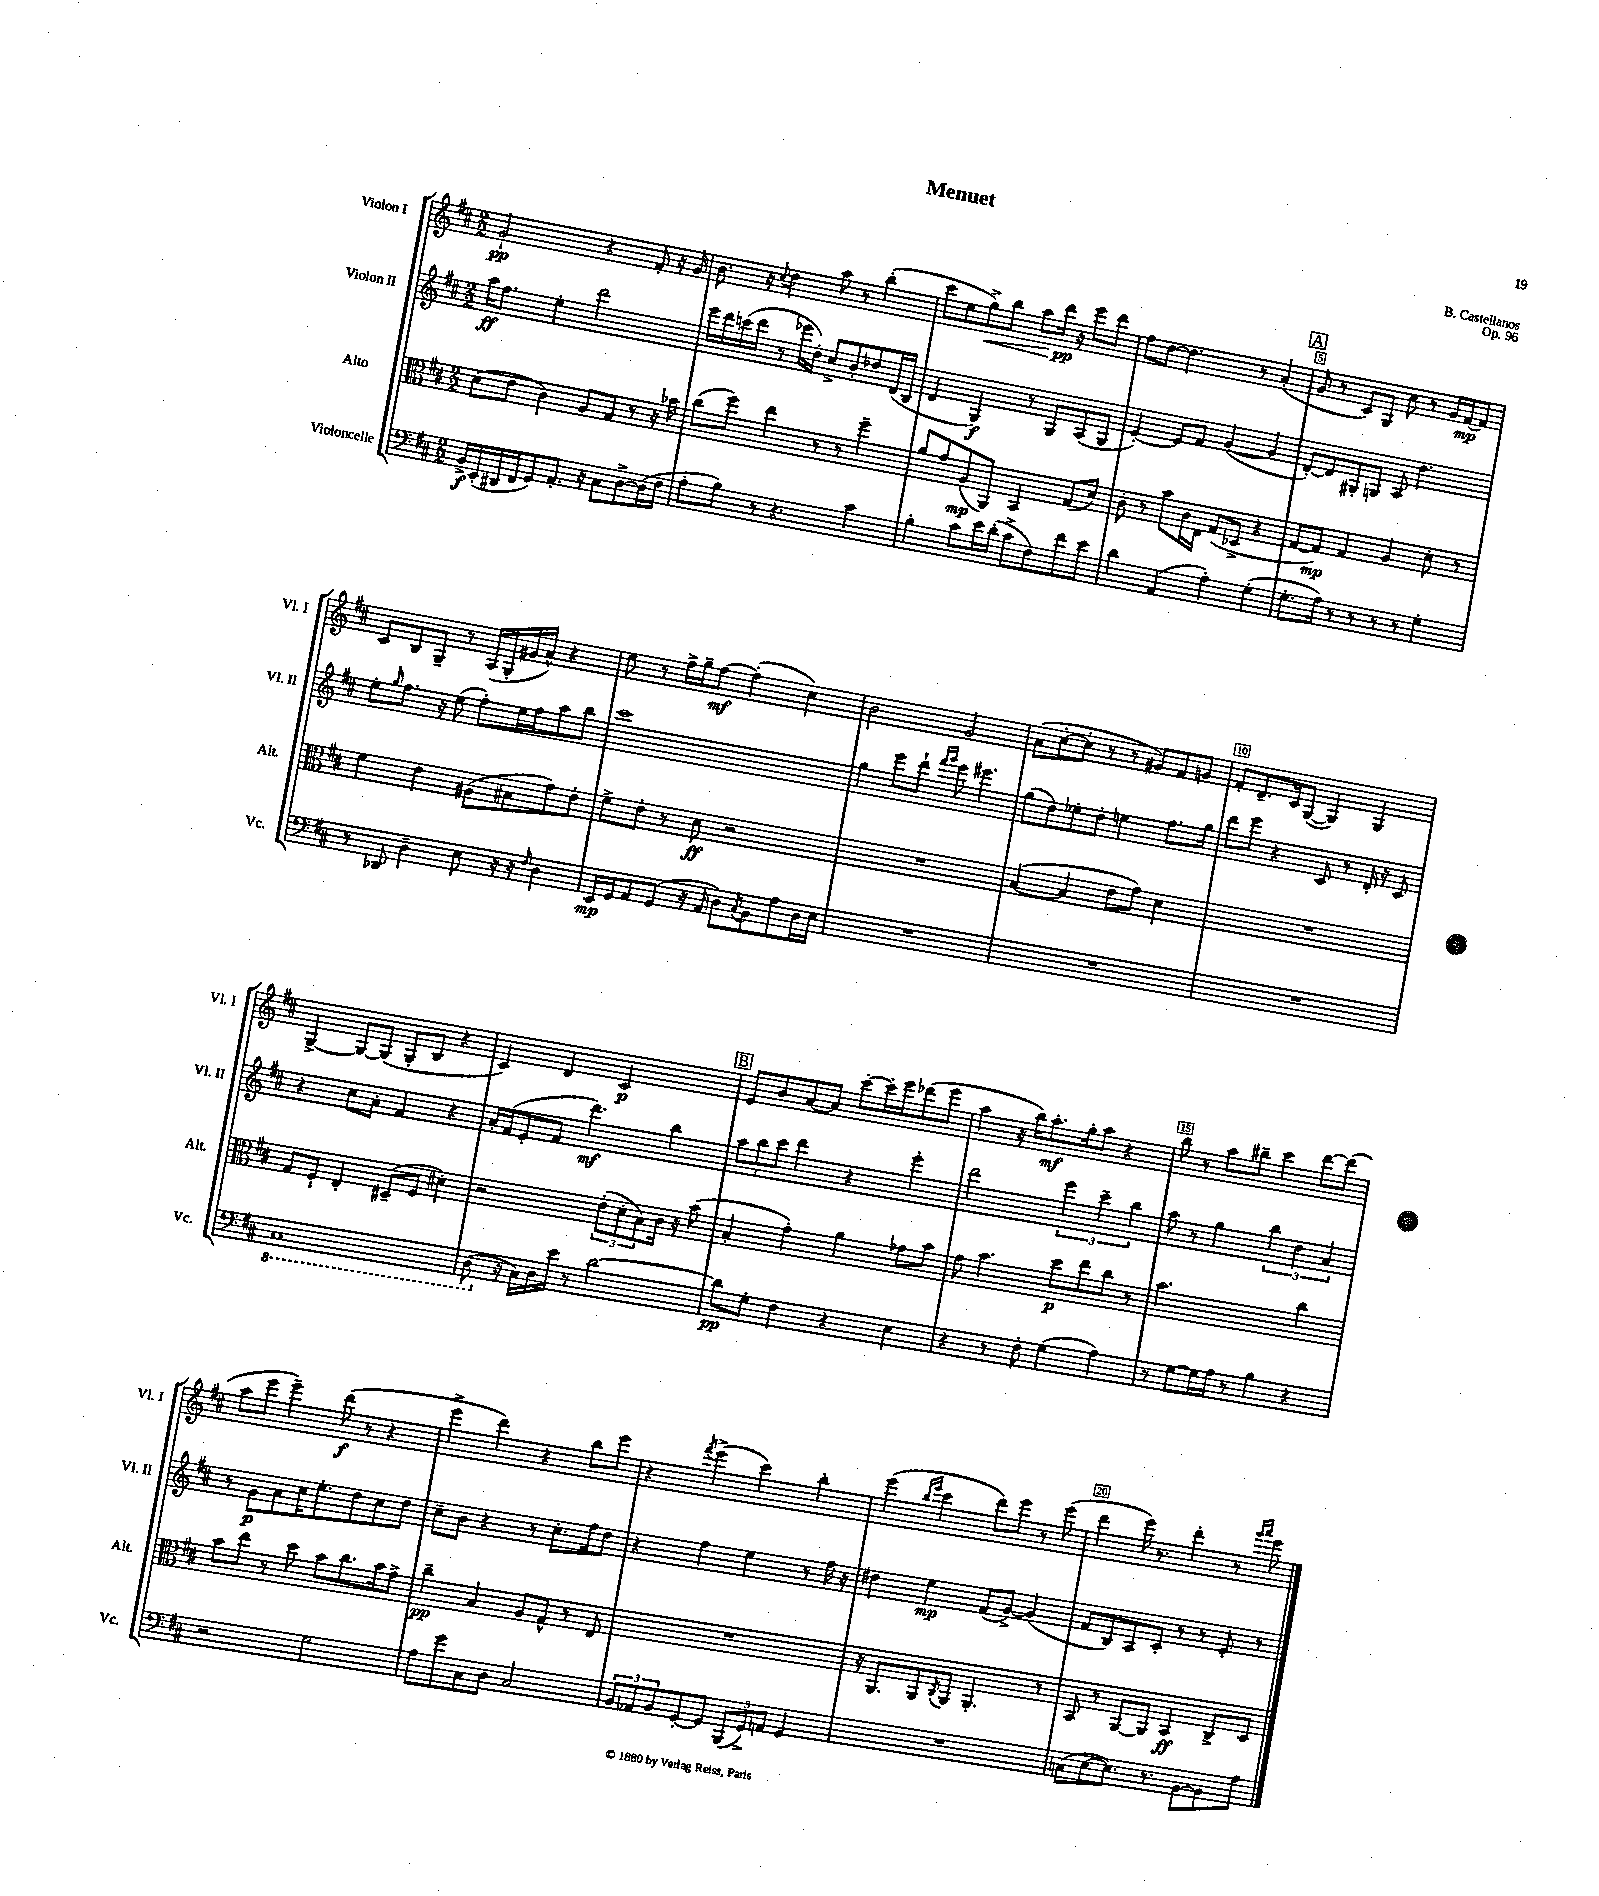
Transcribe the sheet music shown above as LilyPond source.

\header { title = "Menuet" composer = "B. Castellanos" opus = "Op. 96" }
<<
\new StaffGroup <<
\new Staff = "s0" \with { instrumentName = "Violon I" shortInstrumentName = "Vl. I" } {
    \clef treble \key d \major \numericTimeSignature \time 2/2
    g'2-!\pp r4 fis'8-. r16 g'16 |
    b'8. r16 \appoggiatura { cis''8 } d''4 a''8 r8 b''4-.( |
    cis'''8 e''8 g''8->\<) b''8 a''8 d'''16\pp\! r16 e'''8 d'''8 |
    fis''8 d''8~ d''4. r8 a'4-.( |
    \mark \markup { \box "A" } g'8 r8 cis'8) g8 cis''8 r8 g'16 fis'16~\mp fis'8 |
    cis'8 b8 g8-- r8 a16( g16-. gis'16 a'16-^) r4 |
    e''8 r8 fis''16-> g''16-- fis''8~\mf fis''4-.( cis''4) |
    b'2 g'2 |
    a'8( cis''8~-. cis''8-. r8 r8 gis'8) fis'8 g'8 |
    fis'8-. d'8.-- cis'16 g8~( g4) g4 |
    g4~-> g8~ g8( g8-. b8 r4 |
    cis'4) d'4 cis'2\p |
    \mark \markup { \box "B" } e'8 b'8 a'8~ a'8 cis'''8~-. cis'''16-. e'''16 des'''8( e'''8 |
    a''4 r16 b''16) a''8.-.\mf g''16-. a''8 r4 |
    b''8 r8 a''8 bis''8-- cis'''4 d'''8~ d'''8( |
    a''8 e'''8 e'''4--) d'''8\f( r8 r4 |
    e'''4-> d'''4) r4 b''8 e'''8 |
    r4 \acciaccatura { fis'''8 } e'''4->( cis'''4) b''4-. |
    e'''4( \grace { b''16 e'''16 } cis'''4 d'''8) e'''8 r8 e'''8( |
    d'''4 e'''16) r8. d'''4-. r8 \grace { g'''16 a'''16 } e'''8 \bar "|." |
}
\new Staff = "s1" \with { instrumentName = "Violon II" shortInstrumentName = "Vl. II" } {
    \clef treble \key d \major \numericTimeSignature \time 2/2
    a''16\ff fis''8. e''4-. d'''2 |
    e'''16 d'''16 c'''16( d'''16 r8 ees'''16 d''16-.) cis''8-> b'8-. des''8 d'16( b16 |
    d'4 g4\f) r8 g8 a8( g8 |
    e'4~-.) e'8 fis'8 g'4~( g'4 |
    \mark \markup { \box "A" } d'8~-.) d'8 gis8-. g8 a8 d''4. |
    e''8-. \grace { g''16 } fis''8. r16 e''8( fis''8-.) e''16 fis''16 a''8 b''8 |
    cis'''1 |
    g''4 e'''8 d'''8-! \grace { fis'''16 g'''16 } e'''8 eis'''4. |
    g''8( d''8) ees''8-. d''8-. e''4 fis''8. g''16 |
    d'''8 e'''8 r4 cis'8 r8 d'16-. r16 cis'8 |
    r4 cis''8 a'8-. fis'4 r4 |
    a'16-. fis'16( e'8-. fis'8 d'''4.\mf) b''4 |
    \mark \markup { \box "B" } \tuplet 3/2 { a''8 b''8 cis'''8 } d'''4 r4 e'''4-. |
    d'''2 \tuplet 3/2 { e'''4 cis'''4-- b''4 } |
    a''8 r8 g''4 \tuplet 3/2 { b''4 d''4 a'4 } |
    r8 g'8\p a'8 cis''16 e''8.-. d''8 cis''8 d''8 |
    cis''8-- b'8 r4 r8 cis''8.-. fis''16 d''8 |
    r4 fis''4 e''4 r8 fis''16 r16 |
    dis''4 e''4\mp fis'8( g'8~->) g'4( |
    fis'8 b8) a8 cis'8-. r8 r8 e'8-. r8 \bar "|." |
}
\new Staff = "s2" \with { instrumentName = "Alto" shortInstrumentName = "Alt." } {
    \clef alto \key d \major \numericTimeSignature \time 2/2
    d'8( e'8 cis'4) a8 g8 r8 r16 bes'16 |
    cis''8( fis''8) e''4 r8 r8 fis''4-- |
    a'8 g'8 a8\mp( a,8) b,4 g8( d'8) |
    cis'8-. r8 b'8 cis'16 e16 g8( des8-> r4 |
    \mark \markup { \box "A" } g8~ g8\mp) g4 a4 d'8-. r8 |
    fis'4 e'4 ais8( bis8 g'8) e'8-. |
    fis'8-> e'8-. r8 d'8\ff r2 |
    R1 |
    b4~( b4 e'8 g'8) d'4 |
    R1 |
    g8 fis8-! e4-. dis8--( fis8 dis'4-.) |
    r2 \tuplet 3/2 { e'8-.( d'8-. b8) } cis'16 r16 b'8( |
    \mark \markup { \box "B" } b4-. g'4-.) a'4 ges'8 b'8 |
    g'8 b'4. d''8\p e''8 cis''8 r8 |
    b'2. cis''4 |
    b'8 e''8 r8 d''8 b'8 cis''8. b'16 g'8-> |
    cis''4--\pp b4 a8 g8-^ r8 e8 |
    R1 |
    r16 a,8. a,8 \acciaccatura { cis8 } a,8 a,4.-. r8 |
    b,8 r8 a,8~ a,8 b,4\ff cis8-> d8 \bar "|." |
}
\new Staff = "s3" \with { instrumentName = "Violoncelle" shortInstrumentName = "Vc." } {
    \clef bass \key d \major \numericTimeSignature \time 2/2
    b,16->\f e,16-.( dis,16 fis,16 g,8) a,8.-. r16 cis8 d8~-> d16( fis16 |
    a8-. b8) r8 r4. cis'4 |
    b4-. cis'8 e'16 d'16-.( cis'8-> fis8) fis'8 e'8 |
    d'4 a,4( a4-.) g4-.( |
    \mark \markup { \box "A" } g8.-. a16) r8 r8 r8 r8 g4-. |
    r8 des,8 d4-- e8 r16 r16 \grace { fis16 } d4 |
    e,16\mp g,16 a,8 g,8( r16 a,16 d8) \acciaccatura { cis8 } b,8 a8 d16 e16 |
    R1 |
    R1 |
    R1 |
    \ottava #-1 cis,1 |
    d,8( \ottava #0 r16 cis16) d16 e'16 r8 d'2~ |
    \mark \markup { \box "B" } d'8\pp g8-. fis4 r4 e4 |
    r4 r8 fis8-. g4( a4) |
    r8 g8~ g16 a16 r8 b4 r4 |
    r2 g2 |
    a8 g'8 cis8 d8 cis2 |
    \tuplet 3/2 { b,8 aes,8 b,8 } g,8~-. g,8 \tuplet 3/2 { b,,8( g,8->) a,8 } g,4 |
    R1 |
    c8( e8~ e8.) r8. b,8~ b,8 a8 \bar "|." |
}
>>
>>
\layout { \context { \Score \override BarNumber.break-visibility = ##(#f #t #t) barNumberVisibility = #(every-nth-bar-number-visible 5) \override BarNumber.stencil = #(make-stencil-boxer 0.1 0.3 ly:text-interface::print) } }
